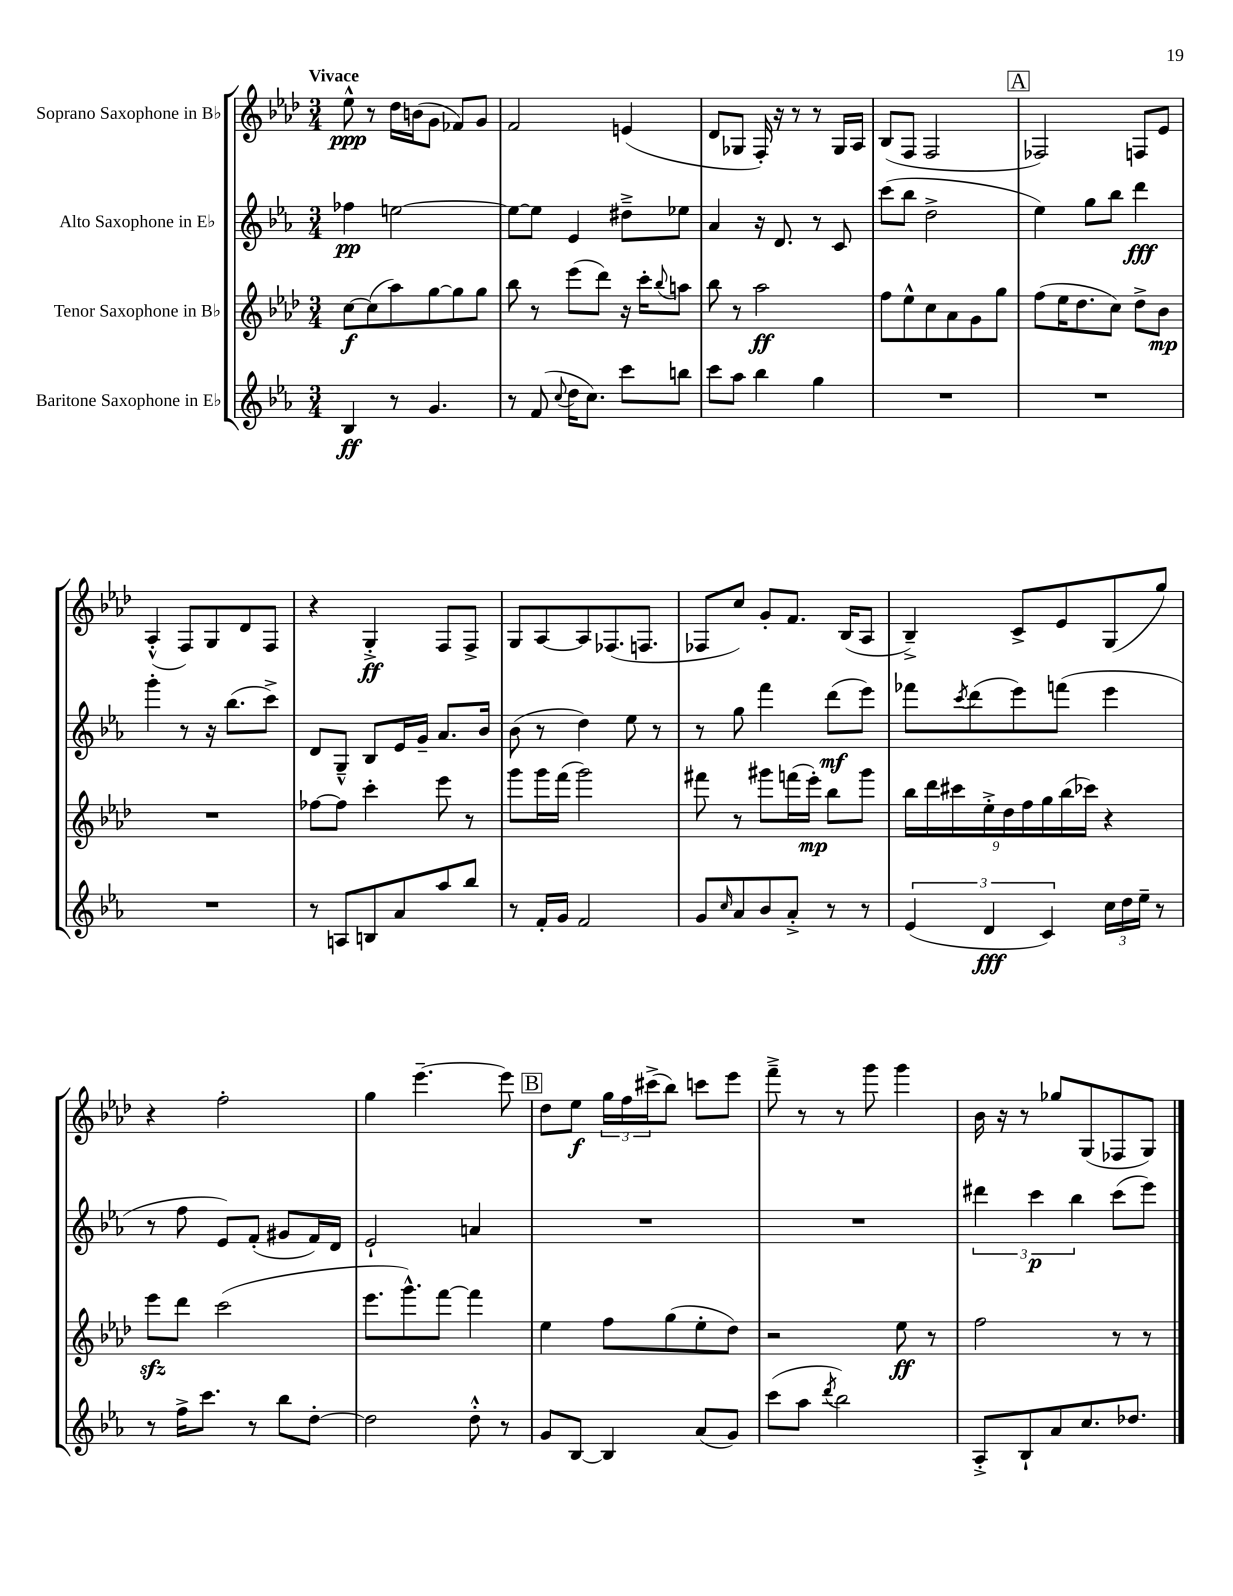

**kern	**dynam	**kern	**dynam	**kern	**dynam	**kern	**dynam
*part4	*part4	*part3	*part3	*part2	*part2	*part1	*part1
*staff4	*staff4	*staff3	*staff3	*staff2	*staff2	*staff1	*staff1
*I"Baritone Saxophone in E♭	*	*I"Tenor Saxophone in B♭	*	*I"Alto Saxophone in E♭	*	*I"Soprano Saxophone in B♭	*
*clefG2	*	*clefG2	*	*clefG2	*	*clefG2	*
*k[b-e-a-]	*	*k[b-e-a-d-]	*	*k[b-e-a-]	*	*k[b-e-a-d-]	*
*M3/4	*	*M3/4	*	*M3/4	*	*M3/4	*
=1	=1	=1	=1	=1	=1	=1	=1
!	!	!	!	!	!	!LO:TX:a:B:t=Vivace	!
4B-/	ff	[8cc\L	f	4ff-X\	pp	8ee-^^\	ppp
.	.	(8cc\]	.	.	.	8r	.
8r	.	8aa-\)	.	[2een\	.	16dd-\LL	.
.	.	.	.	.	.	(16bn\J	.
4.g/	.	[8gg\	.	.	.	8g\J	.
.	.	8gg\]	.	.	.	8f-X/L)	.
.	.	8gg\J	.	.	.	8g/J	.
=2	=2	=2	=2	=2	=2	=2	=2
8r	.	8bb-\	.	8ee\L_	.	2f/	.
(8f/	.	8r	.	8ee\J]	.	.	.
8qqcc/	.	.	.	.	.	.	.
16dd\KL	.	(8eee-\L	.	4e-/	.	.	.
8.cc\J)	.	.	.	.	.	.	.
.	.	8ddd-\J)	.	.	.	.	.
8ccc\L	.	16r	.	8dd#X~^\L	.	(4en/	.
.	.	16ccc'\KL	.	.	.	.	.
.	.	8qqbb-/	.	.	.	.	.
8bbn\J	.	8aan\J	.	8ee-X\J	.	.	.
=3	=3	=3	=3	=3	=3	=3	=3
8ccc\L	.	8bb-\	.	4a-/	.	8d-/L	.
8aa-\J	.	8r	.	.	.	8G-X/J	.
4bb-\	.	2aa-\	ff	16r	.	16F'/)	.
.	.	.	.	8.d/	.	16r	.
.	.	.	.	.	.	8r	.
4gg\	.	.	.	8r	.	8r	.
.	.	.	.	8c/	.	16G-/LL	.
.	.	.	.	.	.	16A-/JJ	.
=4	=4	=4	=4	=4	=4	=4	=4
2.r	.	8ff\L	.	(8ccc\L	.	(8B-/L	.
.	.	8ee-^^\	.	8bb-\J	.	8F/J	.
.	.	8cc\	.	2dd^\	.	2F/	.
.	.	8a-\	.	.	.	.	.
.	.	8g\	.	.	.	.	.
.	.	8gg\J	.	.	.	.	.
!!LO:REH:place=s1:t=A
=5	=5	=5	=5	=5	=5	=5	=5
2.r	.	(8ff\L	.	4ee-\)	.	2F-X/)	.
.	.	16ee-\K	.	.	.	.	.
.	.	8.dd-\	.	.	.	.	.
.	.	.	.	8gg\L	.	.	.
.	.	8cc\J)	.	8bb-\J	.	.	.
.	.	8dd-^\L	.	4ddd\	fff	8Fn/L	.
.	.	8b-\J	mp	.	.	8e-/J	.
!!LO:LB:g=z
=6	=6	=6	=6	=6	=6	=6	=6
2.r	.	2.r	.	4ggg'\	.	(4A-'^^/	.
.	.	.	.	8r	.	8F/L)	.
.	.	.	.	16r	.	8G/	.
.	.	.	.	(8.bb-\L	.	.	.
.	.	.	.	.	.	8d-/	.
.	.	.	.	8ccc^\J)	.	8F/J	.
=7	=7	=7	=7	=7	=7	=7	=7
8r	.	[8ff-X\L	.	8d/L	.	4r	.
8An/L	.	8ff-\J]	.	8G~^^/J	.	.	.
8Bn/	.	4ccc'\	.	8B-/L	.	4G'^/	ff
8a-/	.	.	.	16e-/L	.	.	.
.	.	.	.	16g~/JJ	.	.	.
8aa-/	.	8eee-\	.	8.a-/L	.	8F/L	.
8bb-/J	.	8r	.	.	.	8F^/J	.
.	.	.	.	16b-/Jk	.	.	.
=8	=8	=8	=8	=8	=8	=8	=8
8r	.	8ggg\L	.	(8b-\	.	8G/L	.
16f'/LL	.	16ggg\L	.	8r	.	[8A-/	.
16g/JJ	.	(16fff\JJ	.	.	.	.	.
2f/	.	2ggg\)	.	4dd\)	.	8A-/]	.
.	.	.	.	.	.	(8.F-X/	.
.	.	.	.	8ee-\	.	.	.
.	.	.	.	.	.	8.Fn/J	.
.	.	.	.	8r	.	.	.
=9	=9	=9	=9	=9	=9	=9	=9
8g/L	.	8fff#X\	.	8r	.	8F-X/L	.
16qqcc/	.	.	.	.	.	.	.
8a-/	.	8r	.	8gg\	.	8cc/J)	.
8b-/	.	8ggg#X\L	.	4fff\	.	8g'/L	.
8a-'^/J	.	(16fffn\L	.	.	.	8.f/J	.
.	.	16eee-'\JJ)	mp	.	.	.	.
8r	.	8bb-\L	.	(8ddd\L	mf	.	.
.	.	.	.	.	.	(16B-/KL	.
8r	.	8ggg#\J	.	8eee-\J)	.	8A-/J	.
=10	=10	=10	=10	=10	=10	=10	=10
(6e-/	.	18bb-\LL	.	8fff-X\L	.	4B-~^/)	.
.	.	18ddd-\	.	.	.	.	.
.	.	18ccc#X\	.	.	.	.	.
.	.	.	.	8qccc/	.	.	.
.	.	.	.	(8ddd\	.	.	.
6d/	fff	18ee-'^\	.	.	.	.	.
.	.	18dd-\	.	.	.	.	.
.	.	.	.	8eee-\)	.	8c^/L	.
.	.	18ff\	.	.	.	.	.
6c/)	.	18gg\	.	.	.	.	.
.	.	.	.	(8fffn\J	.	8e-/	.
.	.	(18bb-\	.	.	.	.	.
.	.	18ccc-X\JJ)	.	.	.	.	.
24cc\LL	.	4r	.	4eee-\	.	(8G/	.
24dd\	.	.	.	.	.	.	.
24ee-~\JJ	.	.	.	.	.	.	.
8r	.	.	.	.	.	8gg/J)	.
!!LO:LB:g=z
=11	=11	=11	=11	=11	=11	=11	=11
8r	.	8eee-zz\L	.	8r	.	4r	.
16ff^\KL	.	8ddd-\J	.	8ff\	.	.	.
8.ccc\J	.	.	.	.	.	.	.
.	.	(2ccc\	.	8e-/L)	.	2ff'\	.
8r	.	.	.	(8f'/J	.	.	.
8bb-\L	.	.	.	8g#X/L	.	.	.
[8dd'\J	.	.	.	16f/L)	.	.	.
.	.	.	.	16d/JJ	.	.	.
=12	=12	=12	=12	=12	=12	=12	=12
2dd\]	.	8.eee-\L	.	2e-`/	.	4gg\	.
.	.	8.ggg^^\)	.	.	.	.	.
.	.	.	.	.	.	[4.eee-~\	.
.	.	[8fff\J	.	.	.	.	.
8dd'^^\	.	4fff\]	.	4an/	.	.	.
8r	.	.	.	.	.	8eee-\]	.
!!LO:REH:place=s1:t=B
=13	=13	=13	=13	=13	=13	=13	=13
8g/L	.	4ee-\	.	2.r	.	8dd-\L	.
[8B-/J	.	.	.	.	.	8ee-\J	f
4B-/]	.	8ff\L	.	.	.	24gg\LL	.
.	.	.	.	.	.	24ff\	.
.	.	.	.	.	.	(24ccc#X^\J	.
.	.	(8gg\	.	.	.	8bb-\J)	.
(8a-/L	.	8ee-'\	.	.	.	8cccn\L	.
8g/J)	.	8dd-\J)	.	.	.	8eee-\J	.
=14	=14	=14	=14	=14	=14	=14	=14
(8ccc\L	.	2r	.	2.r	.	8fff~^\	.
8aa-\J	.	.	.	.	.	8r	.
8qddd/	.	.	.	.	.	.	.
2bb-\)	.	.	.	.	.	8r	.
.	.	.	.	.	.	8ggg\	.
.	.	8ee-\	ff	.	.	4ggg\	.
.	.	8r	.	.	.	.	.
=15	=15	=15	=15	=15	=15	=15	=15
8A-'^/L	.	2ff\	.	6ddd#X\	.	16b-\	.
.	.	.	.	.	.	16r	.
8B-`/	.	.	.	.	.	8r	.
.	.	.	.	6ccc\	p	.	.
8a-/	.	.	.	.	.	8gg-X/L	.
.	.	.	.	6bb-\	.	.	.
8.cc/	.	.	.	.	.	(8G/	.
.	.	8r	.	(8ccc\L	.	8F-X/	.
8.dd-X/J	.	.	.	.	.	.	.
.	.	8r	.	8eee-\J)	.	8G/J)	.
==	==	==	==	==	==	==	==
*-	*-	*-	*-	*-	*-	*-	*-
